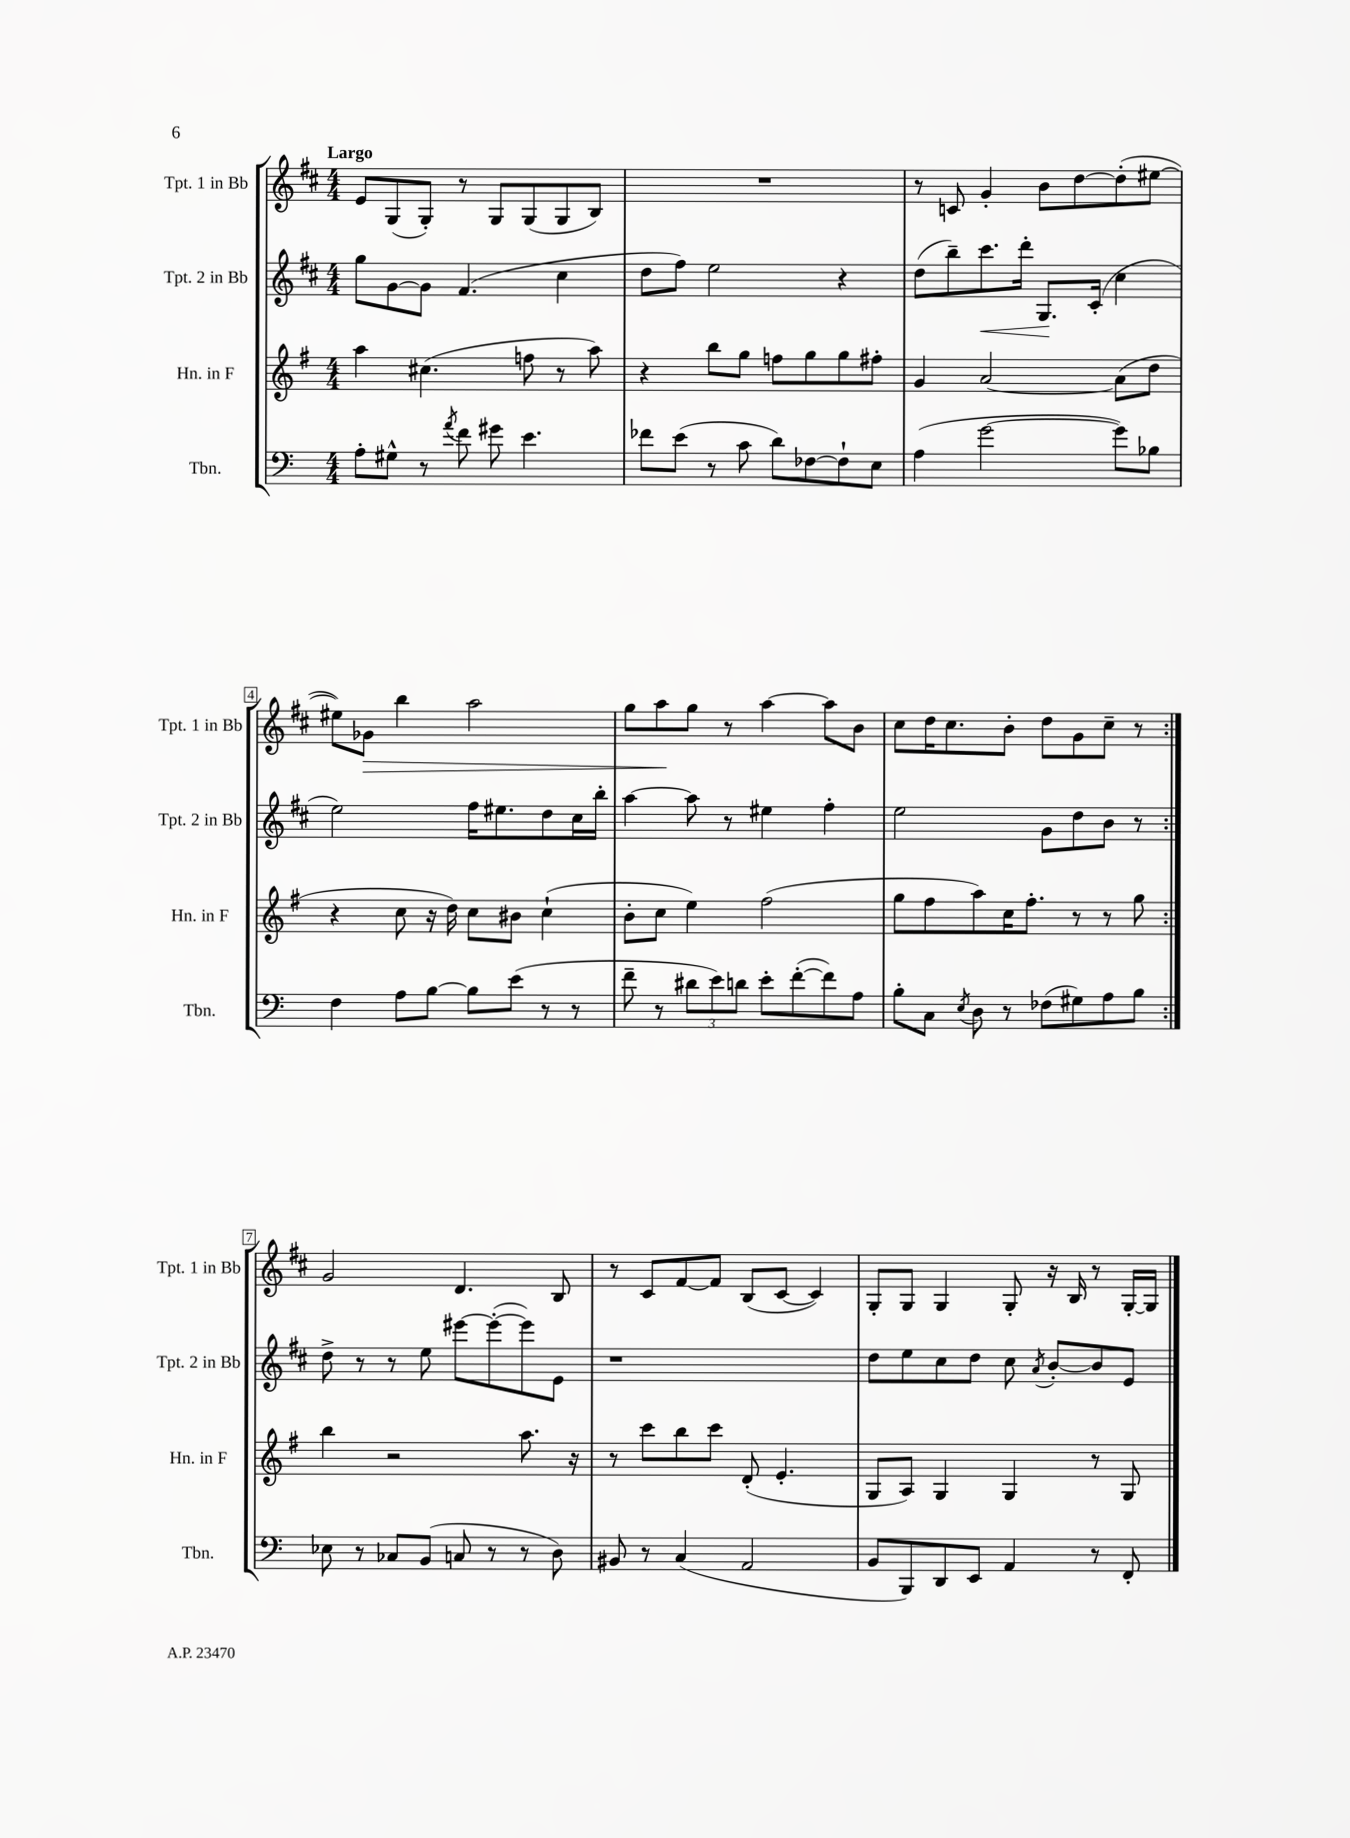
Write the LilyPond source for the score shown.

<<
\new StaffGroup <<
\new Staff = "s0" \with { instrumentName = "Tpt. 1 in Bb" shortInstrumentName = "Tpt. 1 in Bb" } {
    \clef treble \key d \major \numericTimeSignature \time 4/4 \tempo "Largo"
    \autoBeamOff \repeat volta 2 { e'8[ g8( g8]-.) r8 g8[ g8( g8 b8]) |
    R1 |
    r8 c'8 g'4-. b'8[ d''8~ d''8-.( eis''8]~ |
    eis''8[) ges'8]\> b''4 a''2 |
    g''8[ a''8\! g''8] r8 a''4~ a''8[ b'8] |
    cis''8[ d''16 cis''8. b'8]-. d''8[ g'8 cis''8]-- r8 | }
    g'2 d'4. b8 |
    r8 cis'8[ fis'8~ fis'8] b8[( cis'8]~ cis'4) |
    g8[-. g8] g4 g8-. r16 b16 r8 g16[~-. g16] \bar "|." |
}
\new Staff = "s1" \with { instrumentName = "Tpt. 2 in Bb" shortInstrumentName = "Tpt. 2 in Bb" } {
    \clef treble \key d \major \numericTimeSignature \time 4/4
    \autoBeamOff \repeat volta 2 { g''8[ g'8~ g'8] fis'4.( cis''4 |
    d''8[ fis''8]) e''2 r4 |
    d''8[( b''8--) cis'''8.\< d'''16]-. g8.[\! cis'16]-.( cis''4 |
    e''2) fis''16[ eis''8. d''8 cis''16 b''16]-. |
    a''4~ a''8 r8 eis''4 fis''4-. |
    e''2 g'8[ d''8 b'8] r8 | }
    d''8-> r8 r8 e''8 eis'''8[~ eis'''8~-.( eis'''8) e'8] |
    r1 |
    d''8[ e''8 cis''8 d''8] cis''8 \acciaccatura { a'8 } b'8[~-. b'8 e'8] \bar "|." |
}
\new Staff = "s2" \with { instrumentName = "Hn. in F" shortInstrumentName = "Hn. in F" } {
    \clef treble \key g \major \numericTimeSignature \time 4/4
    \autoBeamOff \repeat volta 2 { a''4 cis''4.( f''8 r8 a''8) |
    r4 b''8[ g''8] f''8[ g''8 g''8 fis''8]-. |
    g'4 a'2~ a'8[( d''8] |
    r4 c''8 r16 d''16) c''8[ bis'8] c''4-!( |
    b'8[-. c''8] e''4) fis''2( |
    g''8[ fis''8 a''8) c''16 fis''8.]-. r8 r8 g''8 | }
    b''4 r2 a''8. r16 |
    r8 c'''8[ b''8 c'''8] d'8-.( e'4.-. |
    g8[ a8]) g4 g4 r8 g8 \bar "|." |
}
\new Staff = "s3" \with { instrumentName = "Tbn." shortInstrumentName = "Tbn." } {
    \clef bass \key c \major \numericTimeSignature \time 4/4
    \autoBeamOff \repeat volta 2 { a8[-. gis8]-^ r8 \acciaccatura { a'8 } f'8 gis'8 e'4. |
    fes'8[ e'8]( r8 c'8 d'8[) fes8~ fes8-! e8] |
    a4( g'2~ g'8[) bes8] |
    f4 a8[ b8]~ b8[ e'8]( r8 r8 |
    f'8-- r8 \tuplet 3/2 { dis'8[ e'8) d'8] } e'8[-. f'8~-.( f'8) a8] |
    b8[-. c8] \acciaccatura { e8 } d8 r8 fes8[( gis8) a8 b8] | }
    ees8 r8 ces8[ b,8]( c8 r8 r8 d8) |
    bis,8 r8 c4( a,2 |
    b,8[ b,,8) d,8 e,8] a,4 r8 f,8-. \bar "|." |
}
>>
>>
\layout { \context { \Score \override BarNumber.stencil = #(make-stencil-boxer 0.1 0.3 ly:text-interface::print) } }
